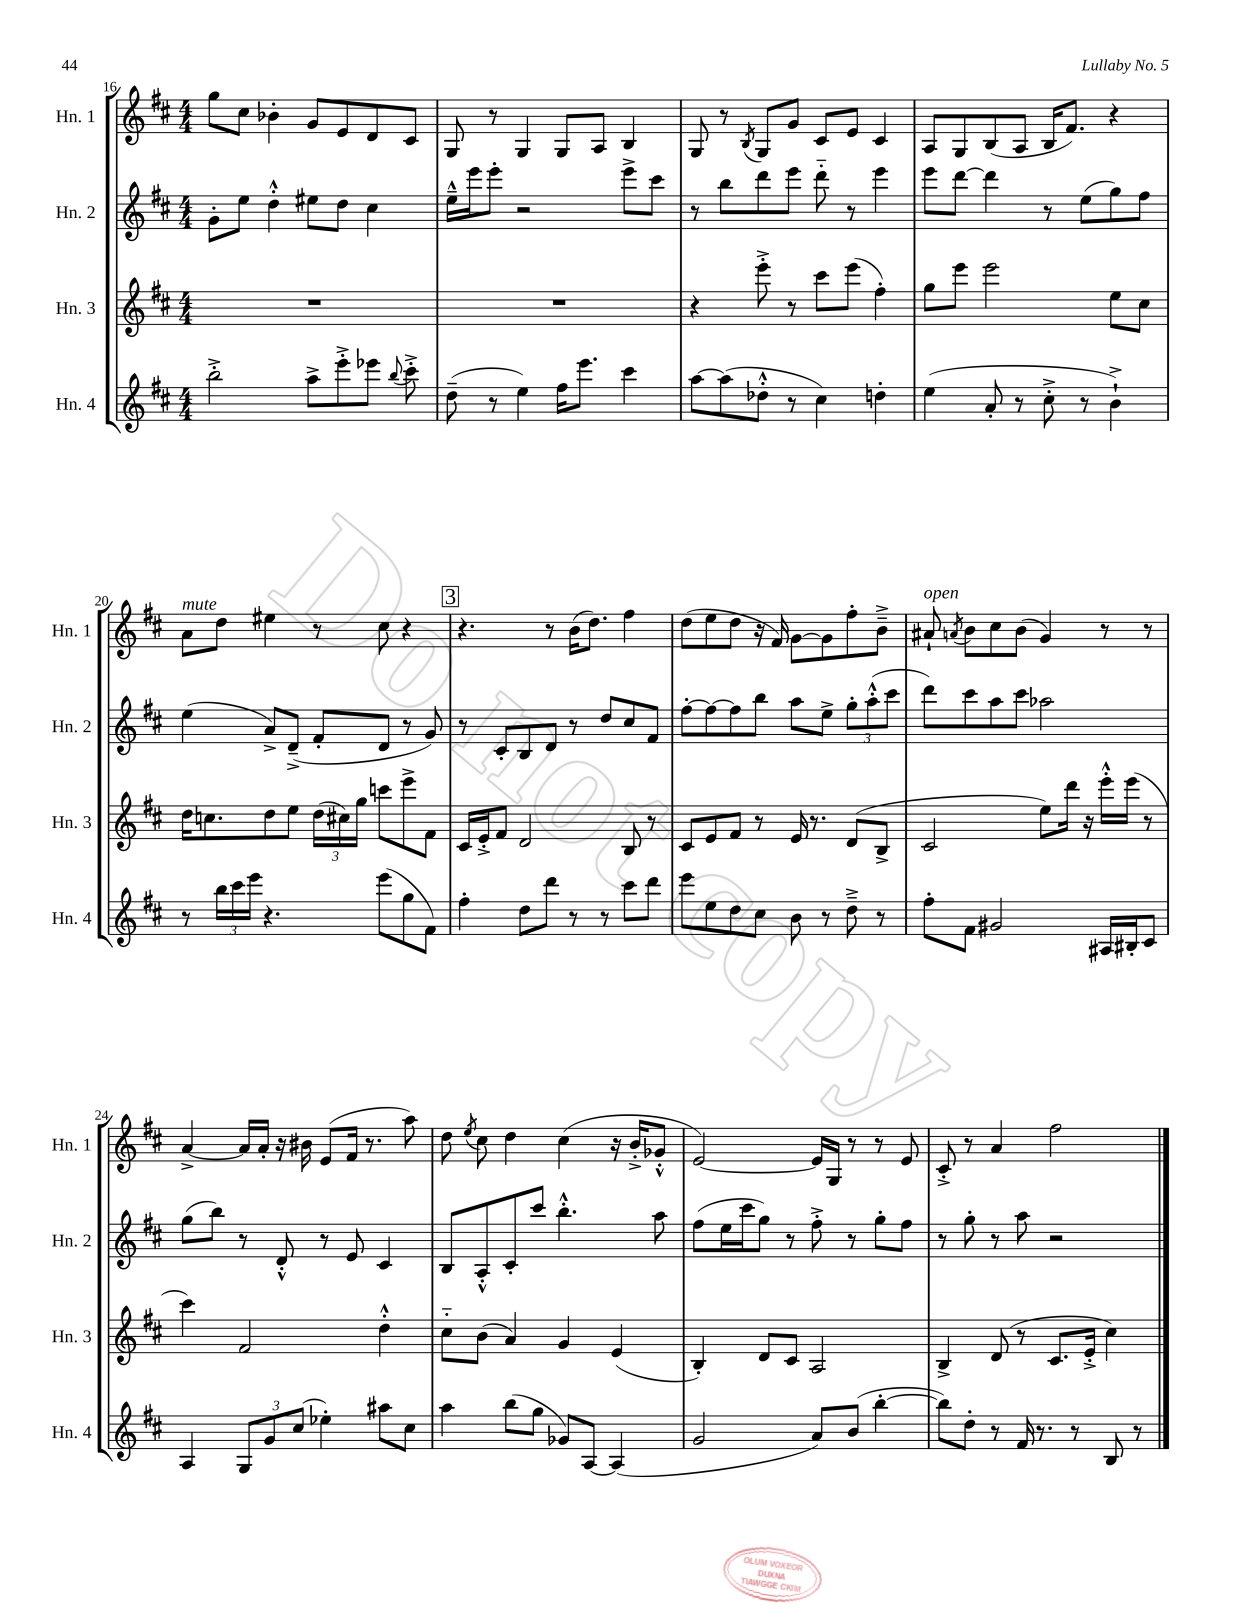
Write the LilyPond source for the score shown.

<<
\new StaffGroup <<
\new Staff = "s0" \with { instrumentName = "Hn. 1" shortInstrumentName = "Hn. 1" } {
    \clef treble \key d \major \numericTimeSignature \time 4/4
    \autoBeamOff g''8[ cis''8] bes'4-. g'8[ e'8 d'8 cis'8] |
    g8 r8 g4 g8[ a8] b4 |
    g8 r8 \acciaccatura { b8 } g8[ g'8] cis'8[ e'8] cis'4 |
    a8[ g8 b8( a8] b16[ fis'8.]) r4 |
    a'8[^\markup { \italic "mute" } d''8] eis''4 r8 cis''8 r4 |
    \mark \markup { \box "3" } r4. r8 b'16[( d''8.]) fis''4 |
    d''8[( e''8 d''8] r16 fis'16) g'8[~ g'8 fis''8-. b'8]---> |
    ais'8-!^\markup { \italic "open" } \acciaccatura { a'8 } b'8[ cis''8 b'8]( g'4) r8 r8 |
    a'4~-> a'16[ a'16]-. r16 bis'16 e'8[( fis'16] r8. a''8) |
    d''8 \acciaccatura { e''8 } cis''8 d''4 cis''4( r16 b'16[-.-> ges'8]-.-^ |
    e'2~) e'16[ g16] r8 r8 e'8 |
    cis'8-.-> r8 a'4 fis''2 \bar "|." |
}
\new Staff = "s1" \with { instrumentName = "Hn. 2" shortInstrumentName = "Hn. 2" } {
    \clef treble \key d \major \numericTimeSignature \time 4/4
    \autoBeamOff g'8[-. e''8] d''4-.-^ eis''8[ d''8] cis''4 |
    e''16[---^ e'''16 e'''8]-. r2 e'''8[-> cis'''8] |
    r8 b''8[ d'''8 e'''8] d'''8-_ r8 e'''4 |
    e'''8[ d'''8]~ d'''4 r8 e''8[( g''8) fis''8] |
    e''4( a'8[->) d'8]--->( fis'8[-. d'8] r8 g'8) |
    \mark \markup { \box "3" } r8 cis'8[-. b8 d'8] r8 d''8[ cis''8 fis'8] |
    fis''8[~-. fis''8~ fis''8 b''8] a''8[ e''8]-> \tuplet 3/2 { g''8[-. a''8-.-^( cis'''8] } |
    d'''8[) cis'''8 a''8 cis'''8] aes''2 |
    g''8[( b''8]) r8 d'8-.-^ r8 e'8 cis'4 |
    b8[ a8-.-^ cis'8-. cis'''8] b''4.-.-^ a''8 |
    fis''8[( e''16 cis'''16 g''8]) r8 fis''8-.-> r8 g''8[-. fis''8] |
    r8 g''8-. r8 a''8 r2 \bar "|." |
}
\new Staff = "s2" \with { instrumentName = "Hn. 3" shortInstrumentName = "Hn. 3" } {
    \clef treble \key d \major \numericTimeSignature \time 4/4
    \autoBeamOff R1 |
    R1 |
    r4 e'''8-.-> r8 cis'''8[ e'''8]( fis''4-.) |
    g''8[ e'''8] e'''2 e''8[ cis''8] |
    d''16[ c''8. d''8 e''8] \tuplet 3/2 { d''16[( cis''16) g''16] } c'''8[ e'''8-> fis'8] |
    \mark \markup { \box "3" } cis'16[ e'16-.-> fis'8] d'2 b8 r8 |
    cis'8[ e'8 fis'8] r8 e'16 r8. d'8[( b8]-> |
    cis'2 e''8[) d'''16] r16 e'''16[-.-^ e'''16]( r8 |
    cis'''4) fis'2 d''4-.-^ |
    cis''8[-_ b'8]( a'4) g'4 e'4( |
    b4-.) d'8[ cis'8] a2 |
    b4-> d'8( r8 cis'8.[ e'16]-.-> cis''4) \bar "|." |
}
\new Staff = "s3" \with { instrumentName = "Hn. 4" shortInstrumentName = "Hn. 4" } {
    \clef treble \key d \major \numericTimeSignature \time 4/4
    \autoBeamOff b''2-.-> a''8[-> e'''8-.-> ees'''8] \appoggiatura { b''8 } cis'''8-.-> |
    d''8--( r8 e''4) fis''16[ e'''8.] cis'''4 |
    a''8[~ a''8( des''8]-.-^ r8 cis''4) d''4-. |
    e''4( a'8-. r8 cis''8-.-> r8 b'4-!->) |
    r8 \tuplet 3/2 { b''16[ cis'''16 e'''16] } r4. e'''8[( g''8 fis'8]) |
    \mark \markup { \box "3" } fis''4-. d''8[ d'''8] r8 r8 cis'''8[ d'''8] |
    e'''8[ e''8 d''8 cis''8] b'8 r8 d''8---> r8 |
    fis''8[-. fis'8] gis'2 ais16[ bis16-. cis'8] |
    a4 \tuplet 3/2 { g8[ g'8 cis''8]( } ees''4-.) ais''8[ cis''8] |
    a''4 b''8[( g''8] ges'8[) a8]~ a4( |
    g'2 a'8[) b'8]( b''4~-. |
    b''8[) d''8]-. r8 fis'16 r8. r8 b8 r8 \bar "|." |
}
>>
>>
\layout { \context { \Score currentBarNumber = #16 } }
